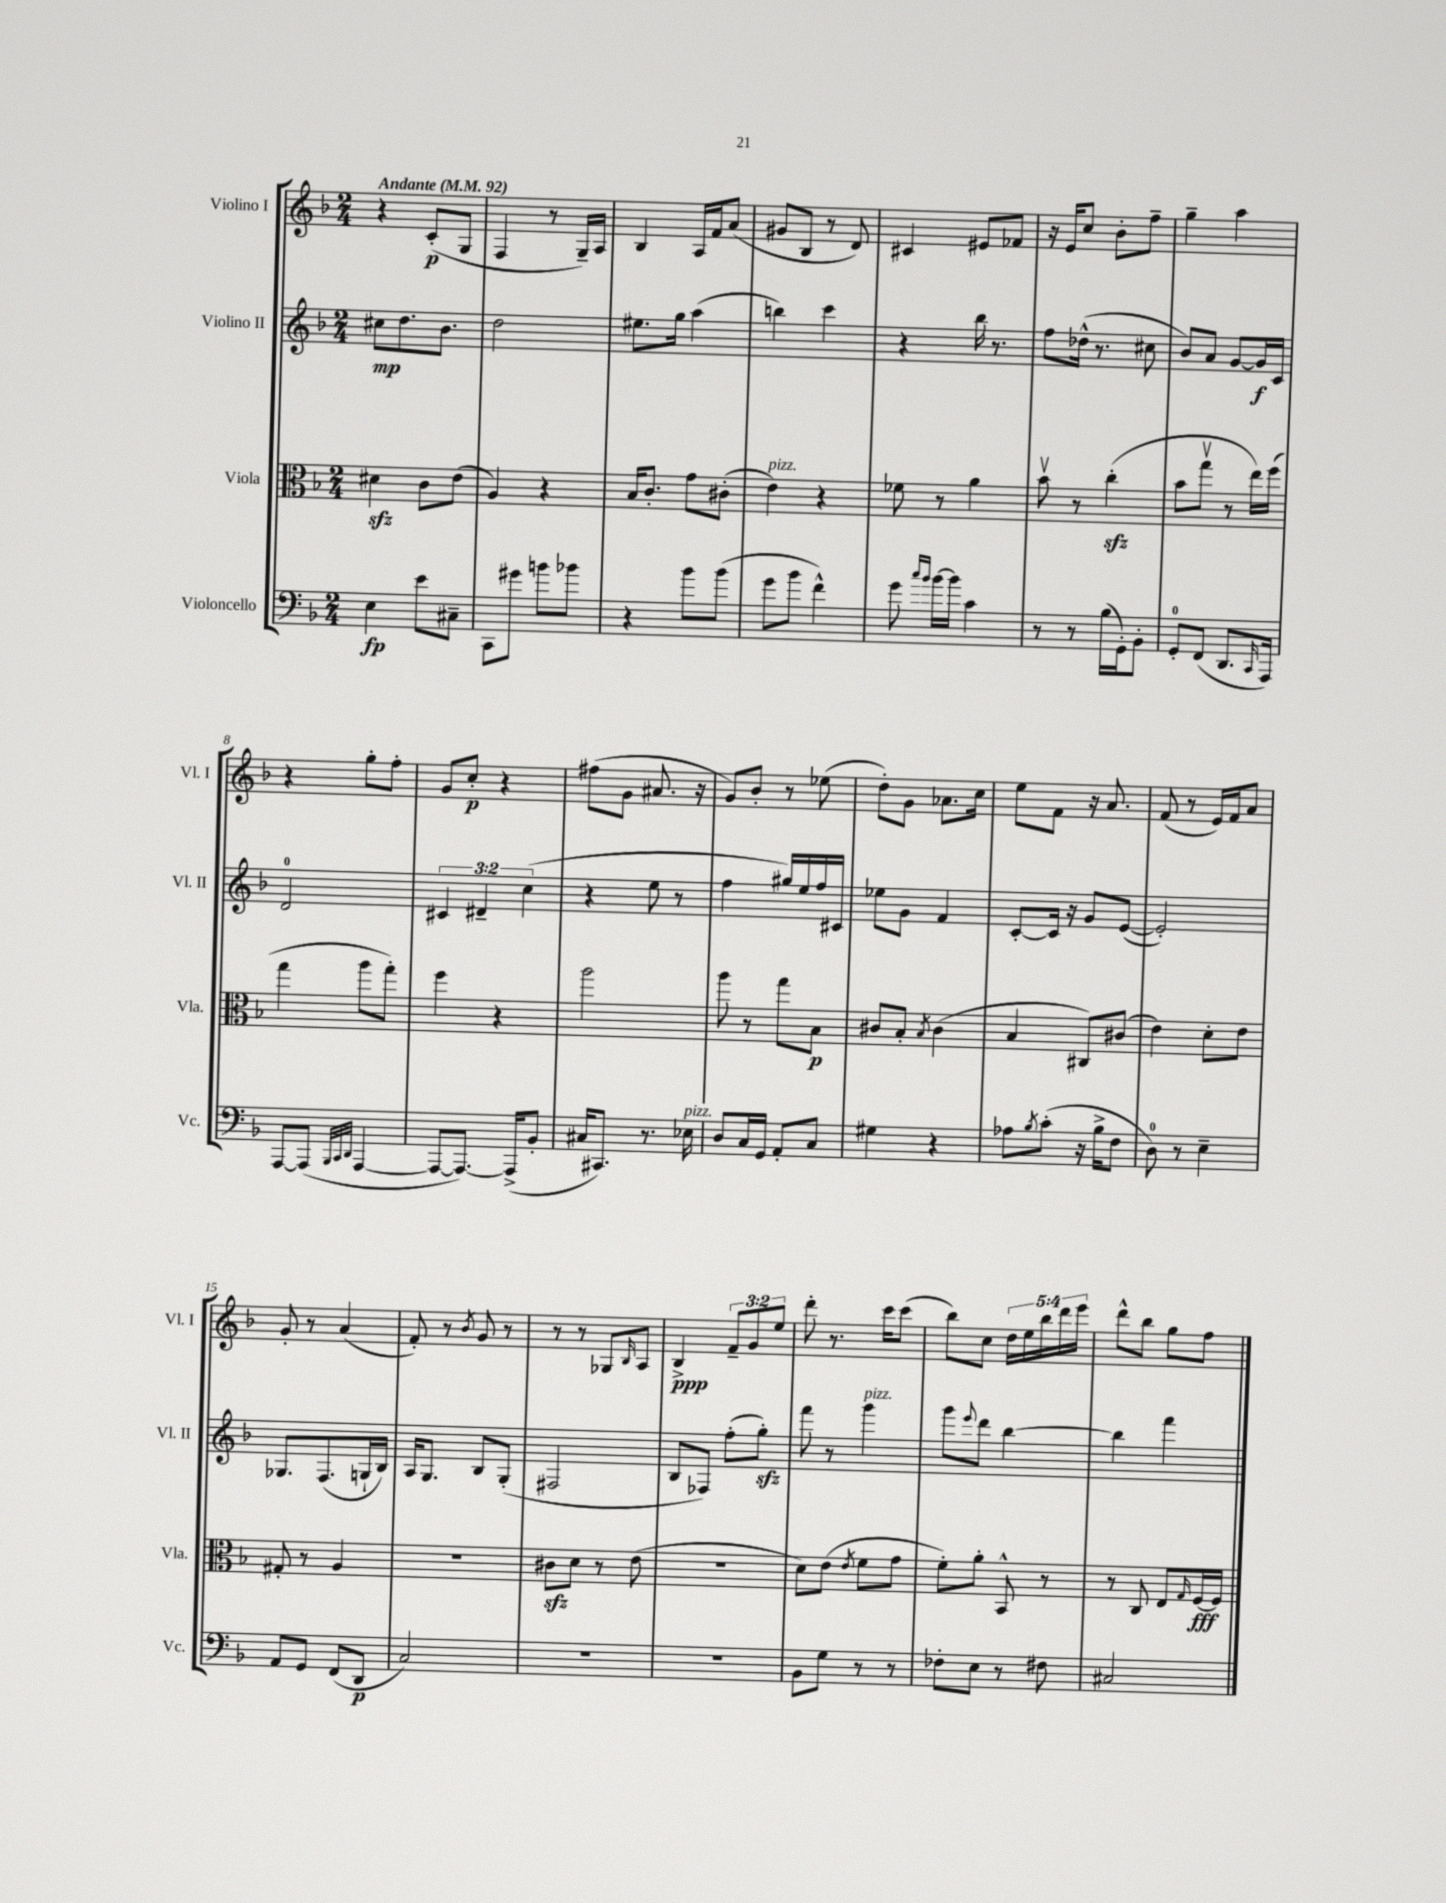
<<
\new StaffGroup <<
\new Staff = "s0" \with { instrumentName = "Violino I" shortInstrumentName = "Vl. I" } {
    \clef treble \key f \major \numericTimeSignature \time 2/4 \override Staff.TupletNumber.text = #tuplet-number::calc-fraction-text \tempo "Andante" 4 = 92
    r4 c'8-.\p( g8 |
    f4 r8 g16--) a16 |
    bes4 a16 f'16 a'8( |
    gis'8 bes8 r8 d'8) |
    cis'4 eis'8 fes'8 |
    r16 e'16 c''8 bes'8-. f''8-- |
    g''4-- a''4 |
    r4 g''8-. f''8-. |
    g'8 c''8-.\p r4 |
    fis''8( g'8 ais'8. r16 |
    g'8) bes'8-. r8 ees''8( |
    d''8-.) g'8 aes'8. c''16 |
    e''8 f'8 r16 a'8. |
    f'8( r8 e'16) f'16 a'8 |
    g'8-. r8 a'4( |
    f'8-.) r8 \acciaccatura { bes'8 } g'8 r8 |
    r8 r8 ges8 \grace { bes16 } a8 |
    bes4->\ppp \tuplet 3/2 { f'8-- g'8 e''8 } |
    d'''8-. r8. c'''16 c'''8( |
    bes''8) c''8 \tuplet 5/4 { d''16 e''16 bes''16 d'''16 e'''16 } |
    d'''8-^ bes''8 g''8 f''8 \bar "|." |
}
\new Staff = "s1" \with { instrumentName = "Violino II" shortInstrumentName = "Vl. II" } {
    \clef treble \key f \major \numericTimeSignature \time 2/4 \override Staff.TupletNumber.text = #tuplet-number::calc-fraction-text
    cis''8\mp d''8. bes'8. |
    d''2 |
    eis''8. g''16 a''4( |
    b''4) c'''4 |
    r4 bes''16 r8. |
    f''8 des''16-^( r8. cis''8 |
    bes'8) a'8 g'8~ g'16\f c'16 |
    d'2-0 |
    \tuplet 3/2 { cis'4 dis'4-- c''4( } |
    r4 e''8 r8 |
    f''4 gis''16) e''16 f''16 cis'16 |
    ees''8 g'8 f'4 |
    c'8~-. c'16 r16 g'8 e'8~( |
    e'2-.) |
    ges8. f8.( g16-! bes16) |
    a16 g8. bes8 g8-.( |
    fis2 |
    bes8 fes8) f''8-.( g''8-.\sfz) |
    f'''8 r8 g'''4^\markup { \italic "pizz." } |
    g'''8 \appoggiatura { e'''8 } d'''8 bes''4~ |
    bes''4 f'''4 \bar "|." |
}
\new Staff = "s2" \with { instrumentName = "Viola" shortInstrumentName = "Vla." } {
    \clef alto \key f \major \numericTimeSignature \time 2/4
    dis'4\sfz c'8 e'8( |
    a4) r4 |
    bes16 c'8.-. g'8 cis'8-.( |
    e'4^\markup { \italic "pizz." }) r4 |
    fes'8 r8 a'4 |
    bes'8\upbow r8 c''4-.\sfz( |
    bes'8 g''8\upbow r8 e''16) f''16( |
    g''4 a''8 g''8-.) |
    f''4 r4 |
    a''2 |
    a''8 r8 g''8 bes8\p |
    cis'8 bes8-. \acciaccatura { bes8 } cis'4( |
    bes4 cis8) cis'8( |
    e'4) d'8-. e'8 |
    gis8-. r8 a4 |
    R2 |
    cis'8\sfz d'8 r8 e'8( |
    R2 |
    d'8) e'8( \acciaccatura { e'8 } f'8 g'8 |
    f'8-.) a'8-. bes,8-^ r8 |
    r8 c8 e8 \grace { g16 } f16~\fff f16 \bar "|." |
}
\new Staff = "s3" \with { instrumentName = "Violoncello" shortInstrumentName = "Vc." } {
    \clef bass \key f \major \numericTimeSignature \time 2/4
    e4\fp e'8 cis8-- |
    c,8 gis'8 b'8 bes'8 |
    r4 bes'8 bes'8( |
    g'8 bes'8 f'4-^) |
    g'8 \grace { c''16 bes'16 } bes'16~ bes'16 c'4 |
    r8 r8 bes16( g,16-.) bes,8-. |
    g,8-0-. f,8( d,8. \grace { c,16 } a,,16) |
    a,,8~ a,,8( \grace { bes,,32 c,32 d,32 } a,,4~ |
    a,,8~ a,,8.~) a,,16->( bes,8-. |
    cis16 cis,8.) r8. ees16^\markup { \italic "pizz." } |
    d8 c16 g,16 a,8-. c8 |
    gis4 r4 |
    aes8 \acciaccatura { bes8 } c'8-.( r16 bes16-> f8 |
    d8-0) r8 e4-- |
    a,8 g,8 f,8( d,8\p |
    c2) |
    r2 |
    r2 |
    bes,8 g8 r8 r8 |
    fes8-. e8 r8 fis8 |
    cis2 \bar "|." |
}
>>
>>
